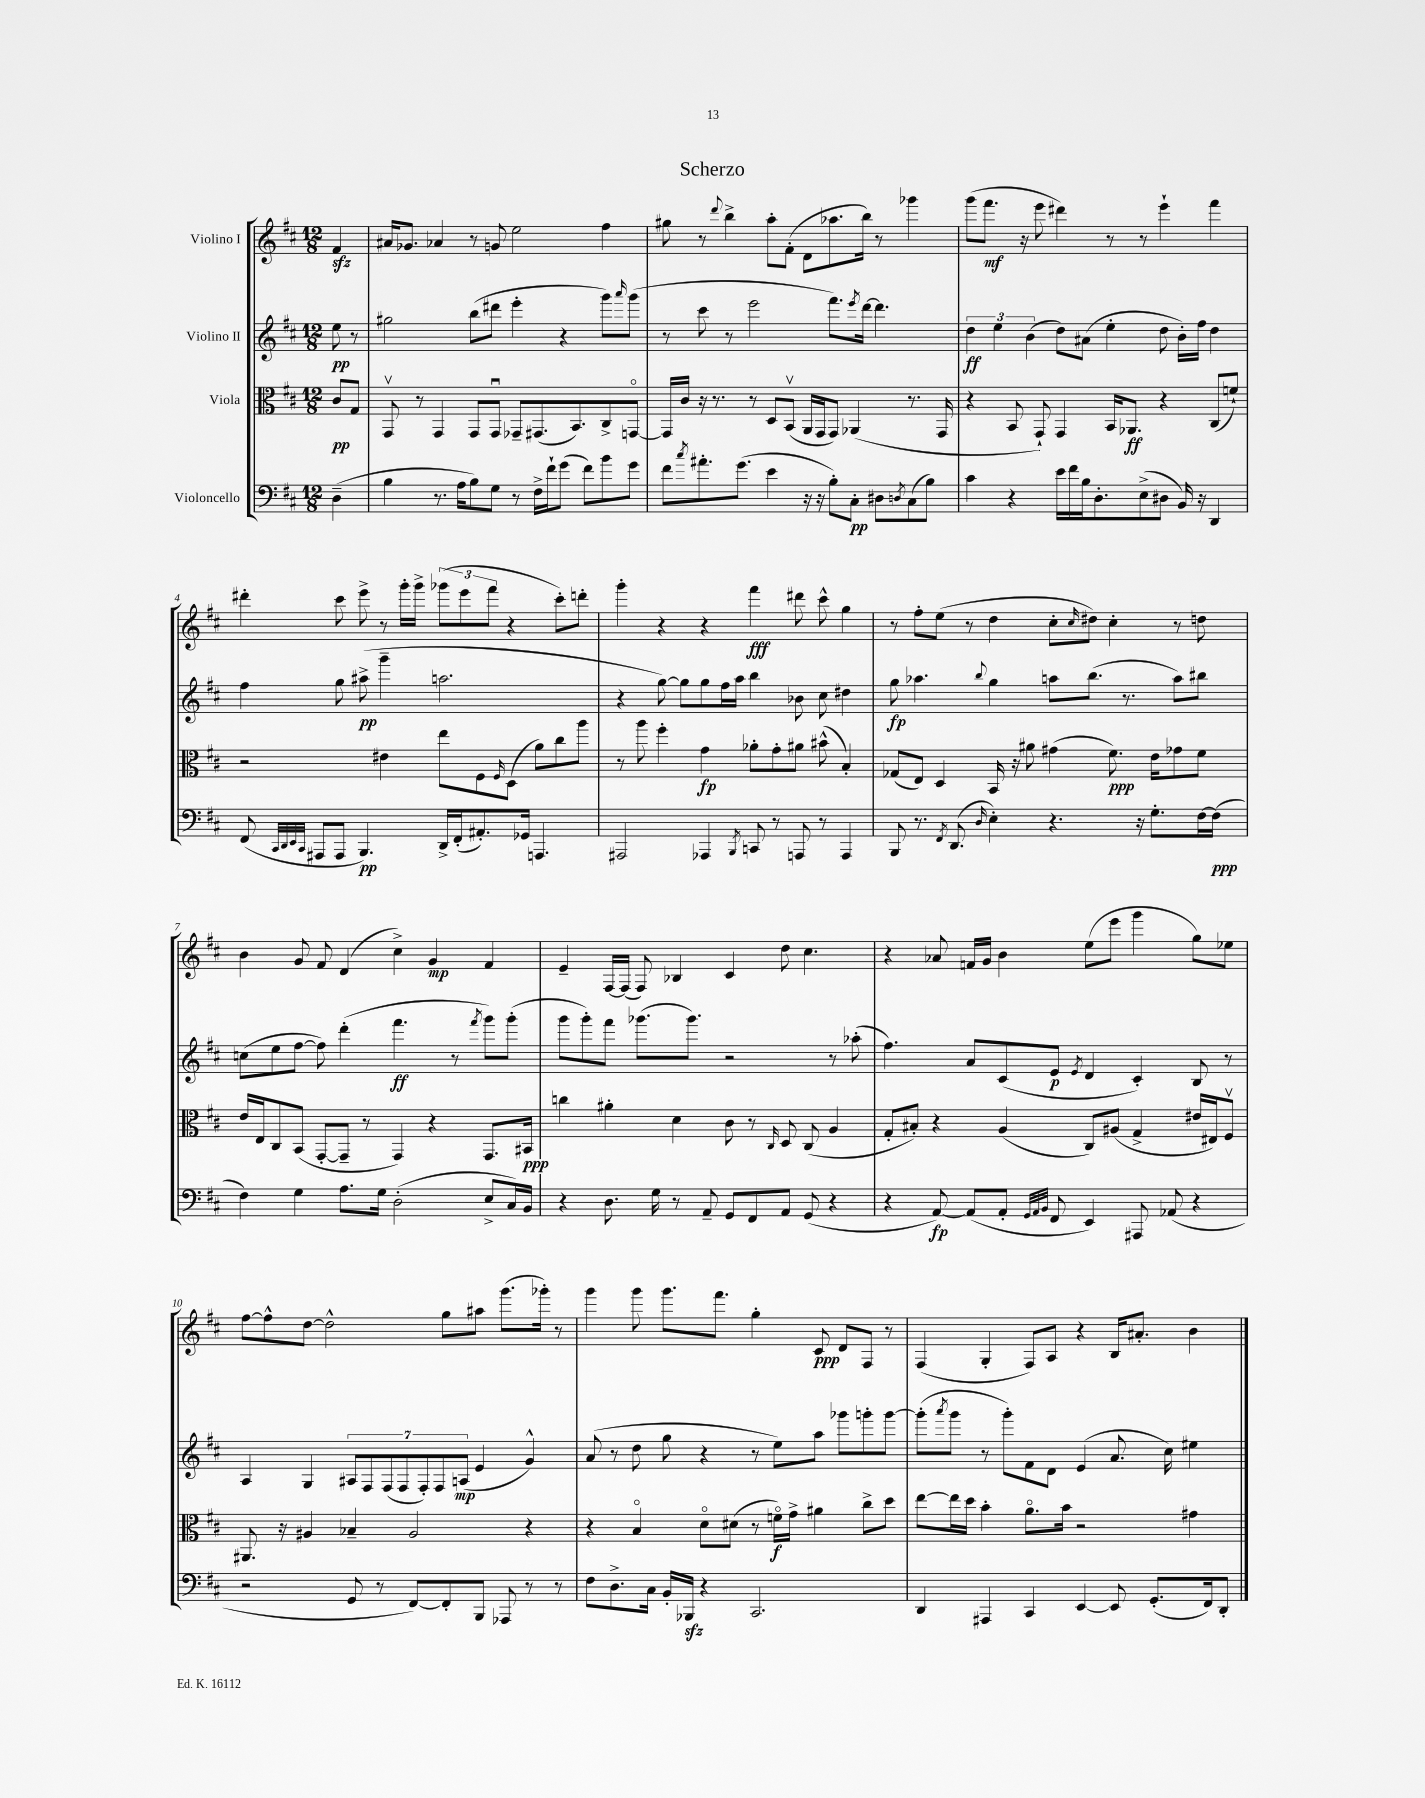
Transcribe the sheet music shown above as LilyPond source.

\header { title = "Scherzo" }
<<
\new StaffGroup <<
\new Staff = "s0" \with { instrumentName = "Violino I" } {
    \clef treble \key d \major \numericTimeSignature \time 12/8 \partial 4
    fis'4\sfz |
    ais'16 ges'8. aes'4 r8 g'8 e''2 fis''4 |
    gis''8 r8 \appoggiatura { d'''8 } b''4-> a''8-. fis'8-.( d'8 aes''8. b''16) r8 ges'''4 |
    g'''8( fis'''8.\mf r16 e'''8 dis'''4) r8 r8 e'''4-! fis'''4 |
    dis'''4-. cis'''8 e'''8-> r8 g'''16-. g'''16-> \tuplet 3/2 { ges'''8( e'''8 fis'''8 } r4 cis'''8-.) d'''8-. |
    g'''4-. r4 r4 fis'''4\fff dis'''8 cis'''8-^ g''4 |
    r8 fis''8-. e''8( r8 d''4 cis''8-. \grace { cis''16 } dis''8) cis''4-. r8 d''8 |
    b'4 g'8 fis'8 d'4( cis''4->) g'4\mp fis'4 |
    e'4-- fis16~ fis16( fis8) bes4 cis'4 d''8 cis''4. |
    r4 aes'8 f'16 g'16 b'4 e''8( e'''8 g'''4 g''8) ees''8 |
    fis''8~ fis''8-^ d''8~ d''2-^ g''8 ais''8 g'''8.( ges'''16-.) r8 |
    g'''4 g'''8 g'''8. fis'''8. g''4-. cis'8\ppp d'8 fis8 r8 |
    fis4( g4-. fis8) a8 r4 b16 ais'8.-. b'4 \bar "|." |
}
\new Staff = "s1" \with { instrumentName = "Violino II" } {
    \clef treble \key d \major \numericTimeSignature \time 12/8 \partial 4
    e''8\pp r8 |
    gis''2 b''8( dis'''8 e'''4-. r4 g'''8) \grace { a'''16 } g'''8( |
    r8 cis'''8 r8 e'''2 fis'''8.) \acciaccatura { e'''8 } d'''16~ d'''4. |
    \tuplet 3/2 { d''4\ff e''4 b'4( } d''8) ais'8( e''4-. d''8 b'16-.) fis''16 d''4 |
    fis''4 g''8 ais''8->\pp( g'''4-- a''2. |
    r4 g''8~) g''8 g''8 fis''16 a''16 b''4 bes'8 cis''8 dis''4 |
    g''8\fp aes''4. \appoggiatura { b''8 } g''4 a''8 b''8.( r8. a''8) bis''8 |
    c''8( e''8 fis''8~ fis''8) d'''4-.( fis'''4.\ff r8 \acciaccatura { fis'''8 } g'''8) g'''8-.( |
    g'''8 g'''8-.) fis'''8 ges'''8.( ges'''8.) r2 r8 aes''8-.( |
    fis''4.) a'8 cis'8( e'8\p \acciaccatura { e'8 } d'4 cis'4-.) b8 r8 |
    a4 g4 \tuplet 7/4 { ais8 fis8 fis8( fis8 fis8-.) fis8 a8\mp( } e'4 g'4-^) |
    a'8( r8 d''8 g''8 r4 r8 e''8) a''8 ges'''8 g'''8-. g'''8~ |
    g'''8-.( \acciaccatura { a'''8 } g'''8 r8 g'''8-.) fis'8 d'8 e'4( a'8. cis''16) eis''4 \bar "|." |
}
\new Staff = "s2" \with { instrumentName = "Viola" } {
    \clef alto \key d \major \numericTimeSignature \time 12/8 \partial 4
    cis'8\pp g8 |
    g,8\upbow r8 g,4 g,8 g,8\downbow ges,8-- gis,8.( b,8.) cis8-> g,8~\flageolet |
    g,16 cis'16 r16 r8. r8 d8 b,8\upbow( a,16 g,16 g,8) aes,4( r8. g,16 |
    r4 b,8 g,8-!) g,4 b,16 aes,8.\ff r4 cis8( f'8-!) |
    r2 eis'4 e''8 fis8 \grace { fis16 } d8( a'8) cis''8 a''8 |
    r8 a''8 fis''4-. g'4\fp aes'8-. g'8-. ais'8 bis'8-^( b4-.) |
    ges8( e8) d4 b,16 r16 ais'8 gis'4( fis'8.\ppp) e'16 ges'8 fis'8 |
    e'16 e16 cis8 b,8( g,8~-. g,8-- r8 g,4) r4 g,8. bis,16\ppp |
    c''4 ais'4-. d'4 cis'8 r8 \grace { cis16 } d8 cis8( a4 |
    g8-. bis8-.) r4 a4( cis8) ais8( g4-> eis'16 eis16) fis8\upbow |
    ais,8. r16 ais4 bes4-- ais2 r4 |
    r4 b4\flageolet d'8\flageolet dis'8( r8 f'16\flageolet\f) g'16-> ais'4 cis''8-> d''8 |
    e''8~ e''16 d''16 b'4-. a'8.\flageolet b'16 r2 gis'4 \bar "|." |
}
\new Staff = "s3" \with { instrumentName = "Violoncello" } {
    \clef bass \key d \major \numericTimeSignature \time 12/8 \partial 4
    d4--( |
    b4 r8. a16 b8) g8 r8 fis16-> fis'16-! g'8( fis'8) b'8 g'8 |
    fis'8 \acciaccatura { cis''8 } ais'8.-. g'8.( e'4 r16 r16 b8-.) cis8-.\pp dis8 \acciaccatura { d8 } cis8( b8) |
    cis'4 r4 e'16 fis'16 b16 d8.-. e8->( dis8 b,16) r16 d,4 |
    fis,8( \grace { cis,32 d,32 e,32 cis,32 } ais,,8 ais,,8 b,,4.\pp) d,16-> fis,16-.( ais,8.-.) ges,16 a,,4. |
    ais,,2 aes,,4 \acciaccatura { b,,8 } c,8 r8 a,,8 r8 a,,4 |
    b,,8 r8. \acciaccatura { fis,8 } d,8.( \grace { d16 } e4-.) r4. r16 g8.-. fis16~ fis16\ppp( |
    fis4) g4 a8. g16 d2-.( e8-> cis16) b,16 |
    r4 d8. g16 r8 a,8-- g,8 fis,8 a,8 g,8( r4 |
    r4 a,8~\fp) a,8( a,8-. \grace { g,32 a,32 b,32 } fis,8 e,4) ais,,8 aes,8( r4 |
    r2 g,8 r8 fis,8~) fis,8-. b,,8 aes,,8 r8 r8 |
    fis8 d8.-> cis16 b,16-. bes,,16\sfz r4 cis,2. |
    d,4 ais,,4 cis,4 e,4~ e,8 g,8.-.( fis,16) d,8-. \bar "|." |
}
>>
>>
